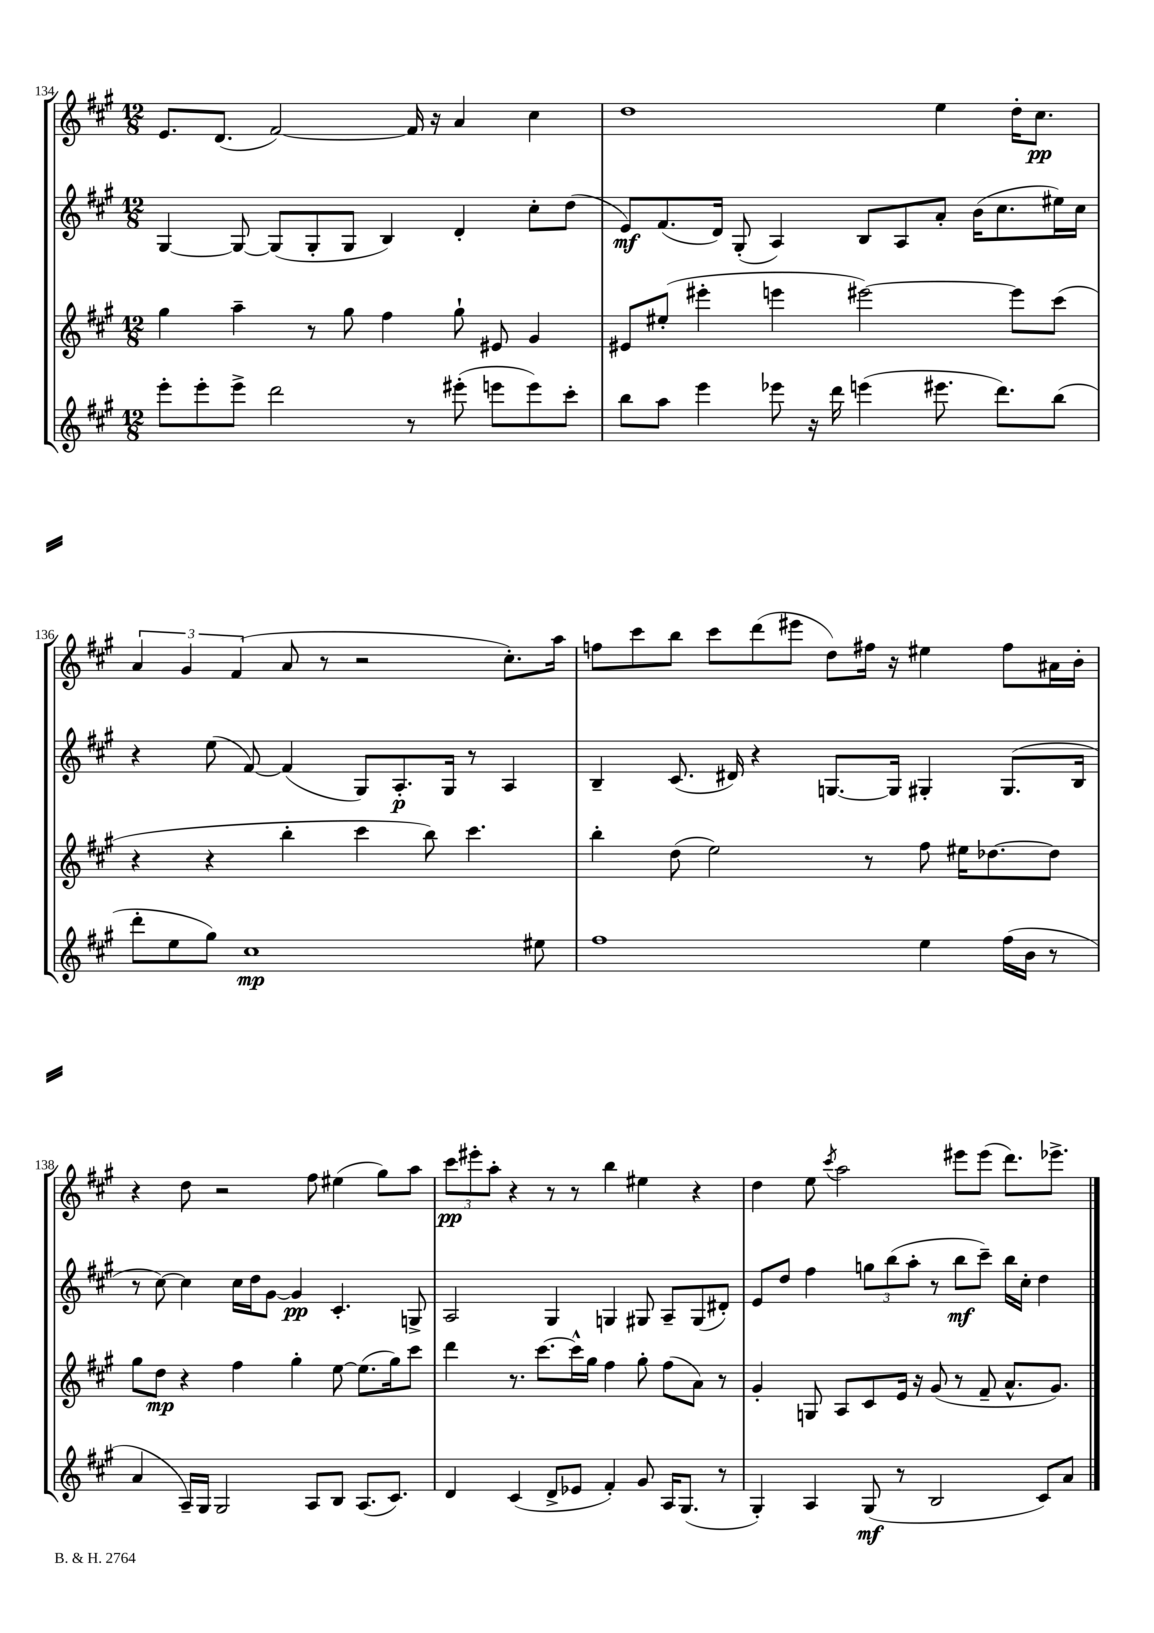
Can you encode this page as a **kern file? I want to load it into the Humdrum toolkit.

**kern	**kern	**kern	**kern
*staff4	*staff3	*staff2	*staff1
*clefG2	*clefG2	*clefG2	*clefG2
*k[f#c#g#]	*k[f#c#g#]	*k[f#c#g#]	*k[f#c#g#]
*M12/8	*M12/8	*M12/8	*M12/8
8eee'	4gg#	[4G#	8.e
8eee'	.	.	.
.	.	.	(8.d
8eee^	4aa~	8G#_	.
2ddd	.	(8G#]	[2f#)
.	8r	8G#'	.
.	8gg#	8G#	.
.	4ff#	4B)	.
8r	.	.	16f#]
.	.	.	16r
(8eee#'	8gg#`	4d'	4a
8eee	8e#	.	.
8eee)	4g#	8cc#'	4cc#
8ccc#'	.	(8dd	.
=	=	=	=
8bb	8e#	8e)	1dd
8aa	(8ee#'	(8.f#	.
4eee	4eee#'	.	.
.	.	16d)	.
.	.	(8G#'	.
8eee-	4eee	4A)	.
16r	.	.	.
16ddd	.	.	.
(4eee	[2eee#)	8B	.
.	.	8A	.
8.eee#	.	8a'	4ee
.	.	(16b	.
8.ddd)	.	8.cc#	.
.	8eee#]	.	16dd'
.	.	.	8.cc#
(8bb	(8ccc#	16ee#)	.
.	.	16cc#	.
=	=	=	=
8ddd'	4r	4r	6a
8ee	.	.	.
.	.	.	6g#
8gg#)	4r	(8ee	.
.	.	.	(6f#
1cc#	.	[8f#)	.
.	4bb'	(4f#]	8a
.	.	.	8r
.	4ccc#	8G#)	2r
.	.	8.A'	.
.	8bb)	.	.
.	.	16G#	.
.	4.ccc#	8r	.
.	.	4A	8.cc#')
8ee#	.	.	.
.	.	.	16aa
=	=	=	=
1ff#	4bb'	4B~	8ff
.	.	.	8ccc#
.	(8dd	(8.c#	8bb
.	2ee)	.	8ccc#
.	.	16d#)	.
.	.	4r	(8ddd
.	.	.	8eee#
.	.	[8.G	8dd)
.	8r	.	16ff#
.	.	16G]	16r
4ee	8ff#	4G#'	4ee#
.	16ee#	.	.
.	[8.dd-	.	.
(16ff#	.	(8.G#	8ff#
16b	.	.	.
8r	8dd-]	.	16a#
.	.	16B	16b'
=	=	=	=
4a	8gg#	8r	4r
.	8dd	[8cc#)	.
16A~)	4r	4cc#]	8dd
16G#	.	.	.
2G#	.	.	2r
.	4ff#	16cc#	.
.	.	16dd	.
.	.	[8g#	.
.	4gg#'	4g#]	.
8A	.	.	8ff#
8B	[8ee	4.c#'	(4ee#
(8.A	(8.ee]	.	.
.	.	.	8gg#)
8.c#)	16gg#)	.	.
.	8ccc#	8G^	8aa
=	=	=	=
4d	4ddd	2A	12ccc#
.	.	.	12eee#'
.	.	.	12aa'
(4c#	8.r	.	4r
.	[8.ccc#	.	.
8d^	.	4G#	8r
8e-	16ccc#^^]	.	8r
.	16gg#	.	.
4f#')	4ff#	4G	4bb
8g#	8gg#'	8G#	4ee#
16A	(8ff#	8A~	.
(8.G#	.	.	.
.	8a)	(8G#	4r
8r	8r	8d#')	.
=	=	=	=
4G#')	4g#'	8e	4dd
.	.	8dd	.
4A	8G	4ff#	8ee
.	.	.	8qccc#
.	8A	.	2aa
(8G#	8c#	12gg	.
.	.	(12bb	.
8r	16e	.	.
.	.	12aa'	.
.	16r	.	.
2B	(8g#	8r	.
.	8r	8bb	8eee#
.	8f#~	8ccc#~)	(8eee#
.	8.a^^	16bb	8.ddd)
.	.	16cc#'	.
8c#)	.	4dd	.
.	8.g#)	.	8.eee-^
8a	.	.	.
==	==	==	==
*-	*-	*-	*-
